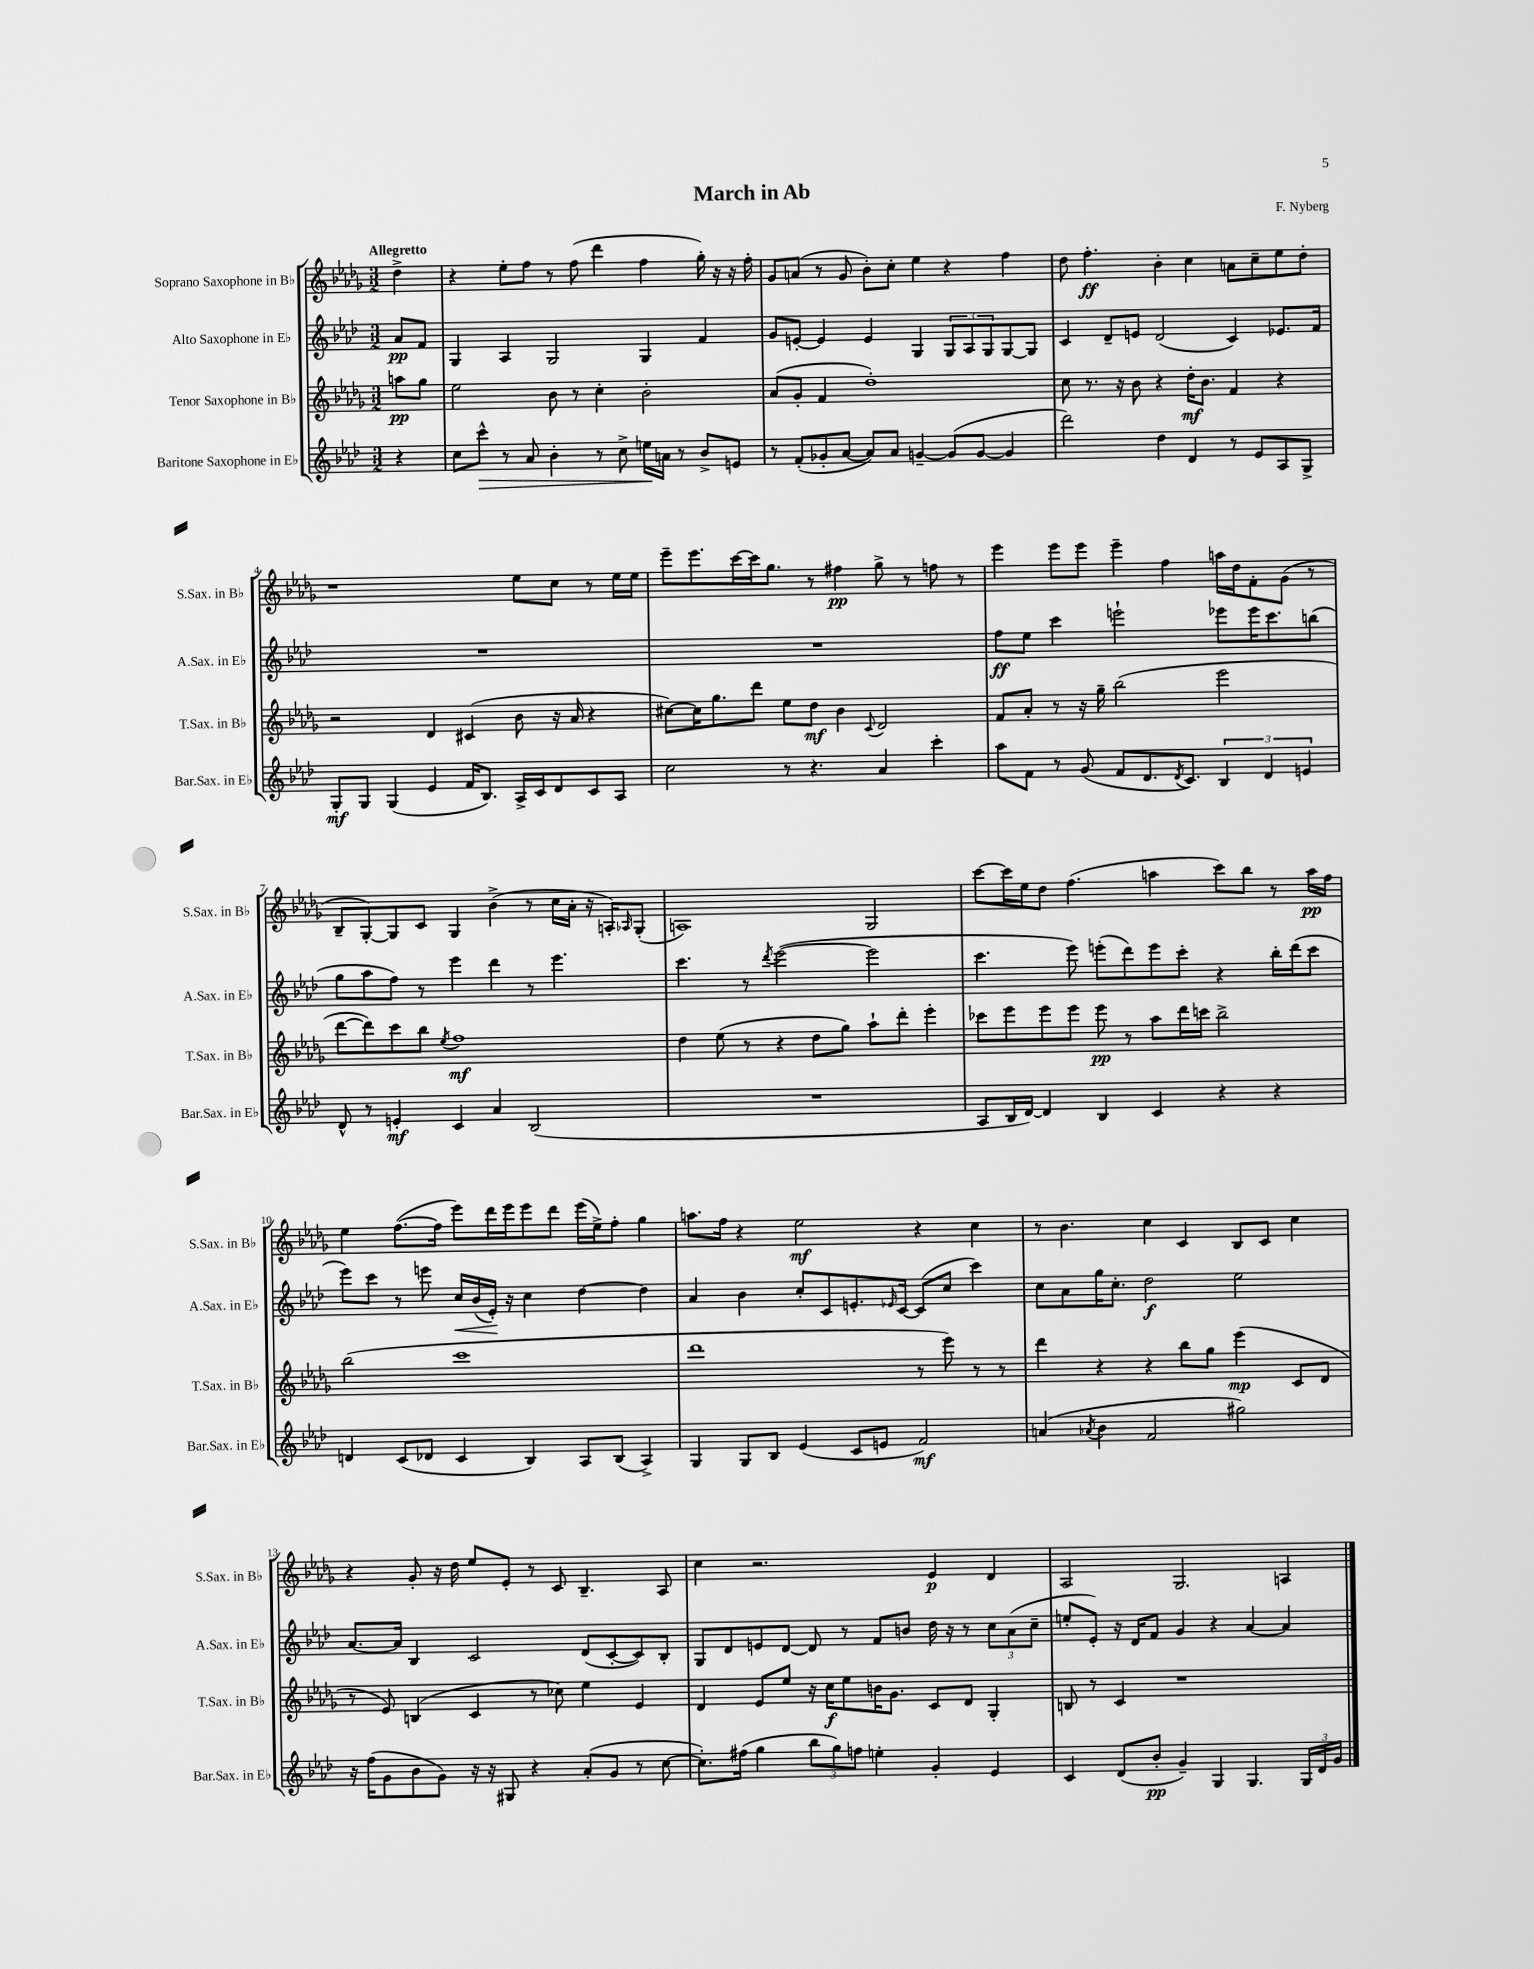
\header { title = "March in Ab" composer = "F. Nyberg" }
<<
\new StaffGroup <<
\new Staff = "s0" \with { instrumentName = "Soprano Saxophone in Bb" shortInstrumentName = "S.Sax. in Bb" } {
    \clef treble \key des \major \numericTimeSignature \time 3/2 \partial 4 \tempo "Allegretto"
    des''4-> |
    r4 ees''8-. f''8 r8 f''8( des'''4 f''4 ges''16-.) r16 r16 f''16-. |
    ges'8 a'8( r8 ges'8 bes'8-.) c''8-. ees''4 r4 f''4 |
    des''8 f''4.-.\ff bes'4-. c''4 a'8 c''8-- ees''8 des''8-. |
    r1 ees''8 c''8 r8 ees''16 ees''16 |
    ees'''8-- ees'''8. c'''16~ c'''16 ges''8. r8 fis''4\pp ges''8-> r8 f''8 r8 |
    ees'''4 ees'''8 ees'''8 ees'''4-- f''4 a''16 des''16 f'8-. ges'8( r8 |
    bes8-- ges8~-.) ges8 c'8 ges4 bes'4->( r8 c''16 aes'16-. r16 a16-.) \grace { aes16 } ges8-.( |
    a1) ges2 |
    c'''8~ c'''16 ees''16 des''8 f''4.( a''4 c'''8) bes''8 r8 a''16\pp f''16 |
    ees''4 f''8.~( f''16 ees'''8) des'''16 ees'''16 ees'''8 des'''8 ees'''16( ees''16->) f''8-. ges''4 |
    a''8. f''16 r4 ees''2\mf r4 c''4 |
    r8 bes'4. c''4 c'4 bes8 c'8 c''4 |
    r4 ges'8-. r16 des''16 ees''8 ees'8-. r8 c'8 bes4.-- aes8 |
    c''4 r2. ees'4\p des'4 |
    aes2 ges2. a4 \bar "|." |
}
\new Staff = "s1" \with { instrumentName = "Alto Saxophone in Eb" shortInstrumentName = "A.Sax. in Eb" } {
    \clef treble \key aes \major \numericTimeSignature \time 3/2 \partial 4
    aes'8\pp f'8 |
    g4 aes4 g2 g4 f'4 |
    g'8 e'8~-. e'4 e'4 g4 \tuplet 3/2 { g8 aes8 g8 } g8~ g8 |
    c'4 des'8-- e'8 des'2( c'4) ees'8. f'16 |
    R1. |
    R1. |
    f''8\ff ees''8 c'''4 e'''2-! ees'''8 ees'''16 c'''8. b''8( |
    g''8 aes''8 f''8) r8 ees'''4 des'''4 r8 ees'''4. |
    c'''4. r8 \acciaccatura { des'''8 } ees'''2~( ees'''2 |
    c'''4. ees'''8) e'''8-.( des'''8) e'''8 c'''8-. r4 bes''16-. des'''16( c'''8 |
    ees'''8) c'''8 r8 e'''8 c''16\< bes'16( ees'16-.\!) r16 c''4 des''4~ des''4 |
    aes'4 bes'4 c''8-. c'8 e'8.-. \grace { ees'16 } c'16~ c'8( c''8 c'''4) |
    c''8 aes'8 g''16 c''8.-. des''2\f ees''2 |
    aes'8.~ aes'16 bes4 c'2 des'8( c'8~-. c'8) bes8-. |
    g8 des'8 e'8 des'8~ des'8 r8 f'8 b'8 des''16 r16 r8 \tuplet 3/2 { c''8 aes'8( c''8-- } |
    e''8-. ees'8-.) r16 des'16 f'8 g'4 r4 aes'4~ aes'4 \bar "|." |
}
\new Staff = "s2" \with { instrumentName = "Tenor Saxophone in Bb" shortInstrumentName = "T.Sax. in Bb" } {
    \clef treble \key des \major \numericTimeSignature \time 3/2 \partial 4
    a''8\pp ges''8 |
    ees''2 bes'8 r8 c''4-. bes'2-. |
    aes'8( ges'8-. f'4 des''1-.) |
    c''8 r8. r16 bes'8 r4 des''16-.\mf bes'8. f'4 r4 |
    r2 des'4 cis'4( bes'8 r16 aes'16 r4 |
    cis''8~) cis''16 ges''8. des'''8 ees''8 des''8\mf bes'4 \appoggiatura { c'8 } des'2 |
    f'8 aes'8-. r8 r16 ges''16-- bes''2( ees'''2 |
    des'''8~ des'''8) c'''8 bes''8 \acciaccatura { ees''8 } f''1\mf |
    des''4 ees''8( r8 r4 des''8 ges''8) aes''8-! des'''8-. ees'''4-. |
    ces'''8 ees'''8 ees'''8 ees'''8 ees'''8\pp r8 aes''8 des'''16 c'''16 bes''2-> |
    bes''2( c'''1 |
    des'''1 r8 ees'''8) r8 r8 |
    des'''4 r4 r4 bes''8 ges''8 ees'''4\mp( c'8 des'8 |
    r8 ees'8) b4( c'4 r8 ces''8) ees''4 ees'4 |
    des'4 ees'8 ees''8 r16 c''16\f ees''8 b'16 ges'8. c'8 des'8 ges4-. |
    b8 r8 c'4 r1 \bar "|." |
}
\new Staff = "s3" \with { instrumentName = "Baritone Saxophone in Eb" shortInstrumentName = "Bar.Sax. in Eb" } {
    \clef treble \key aes \major \numericTimeSignature \time 3/2 \partial 4
    r4 |
    c''8 c'''8-^\> r8 aes'8 bes'4-. r8 c''8-> e''16\! a'16 r8 bes'8-> e'8 |
    r8 f'8-.( ges'8-. aes'8~ aes'8) aes'8 g'4~-- g'8( g'8~ g'4 |
    des'''2) des''4 des'4 r8 ees'8 aes8 g8-> |
    g8-.\mf g8 g4( ees'4 f'16 bes8.) aes16-> c'16 des'8 c'8 aes8 |
    c''2 r8 r4. aes'4 c'''4-. |
    aes''8 f'8 r8 g'8( f'8 des'8. \acciaccatura { des'8 } c'8.) \tuplet 3/2 { bes4 des'4 e'4 } |
    des'8-^ r8 e'4-.\mf c'4 aes'4 bes2( |
    R1. |
    aes8 bes16 des'16~) des'4 bes4 c'4 r4 r4 |
    d'4 c'8( des'8 c'4 bes4) aes8 bes8( aes4->) |
    g4 g8 bes8 ees'4( c'8 e'8 f'2\mf) |
    a'4( \acciaccatura { aes'8 } bes'4 f'2 gis''2) |
    r16 f''16( g'8 bes'8 g'8) r16 r16 gis8 r4 aes'8-.( g'8 r8 c''8~ |
    c''8.-.) fis''16( g''4 \tuplet 3/2 { bes''8 g''8) f''8 } e''4-. g'4-. ees'4 |
    c'4 des'8( bes'8-.\pp g'4--) g4 g4. \tuplet 3/2 { g16 des'16 g'16 } \bar "|." |
}
>>
>>
